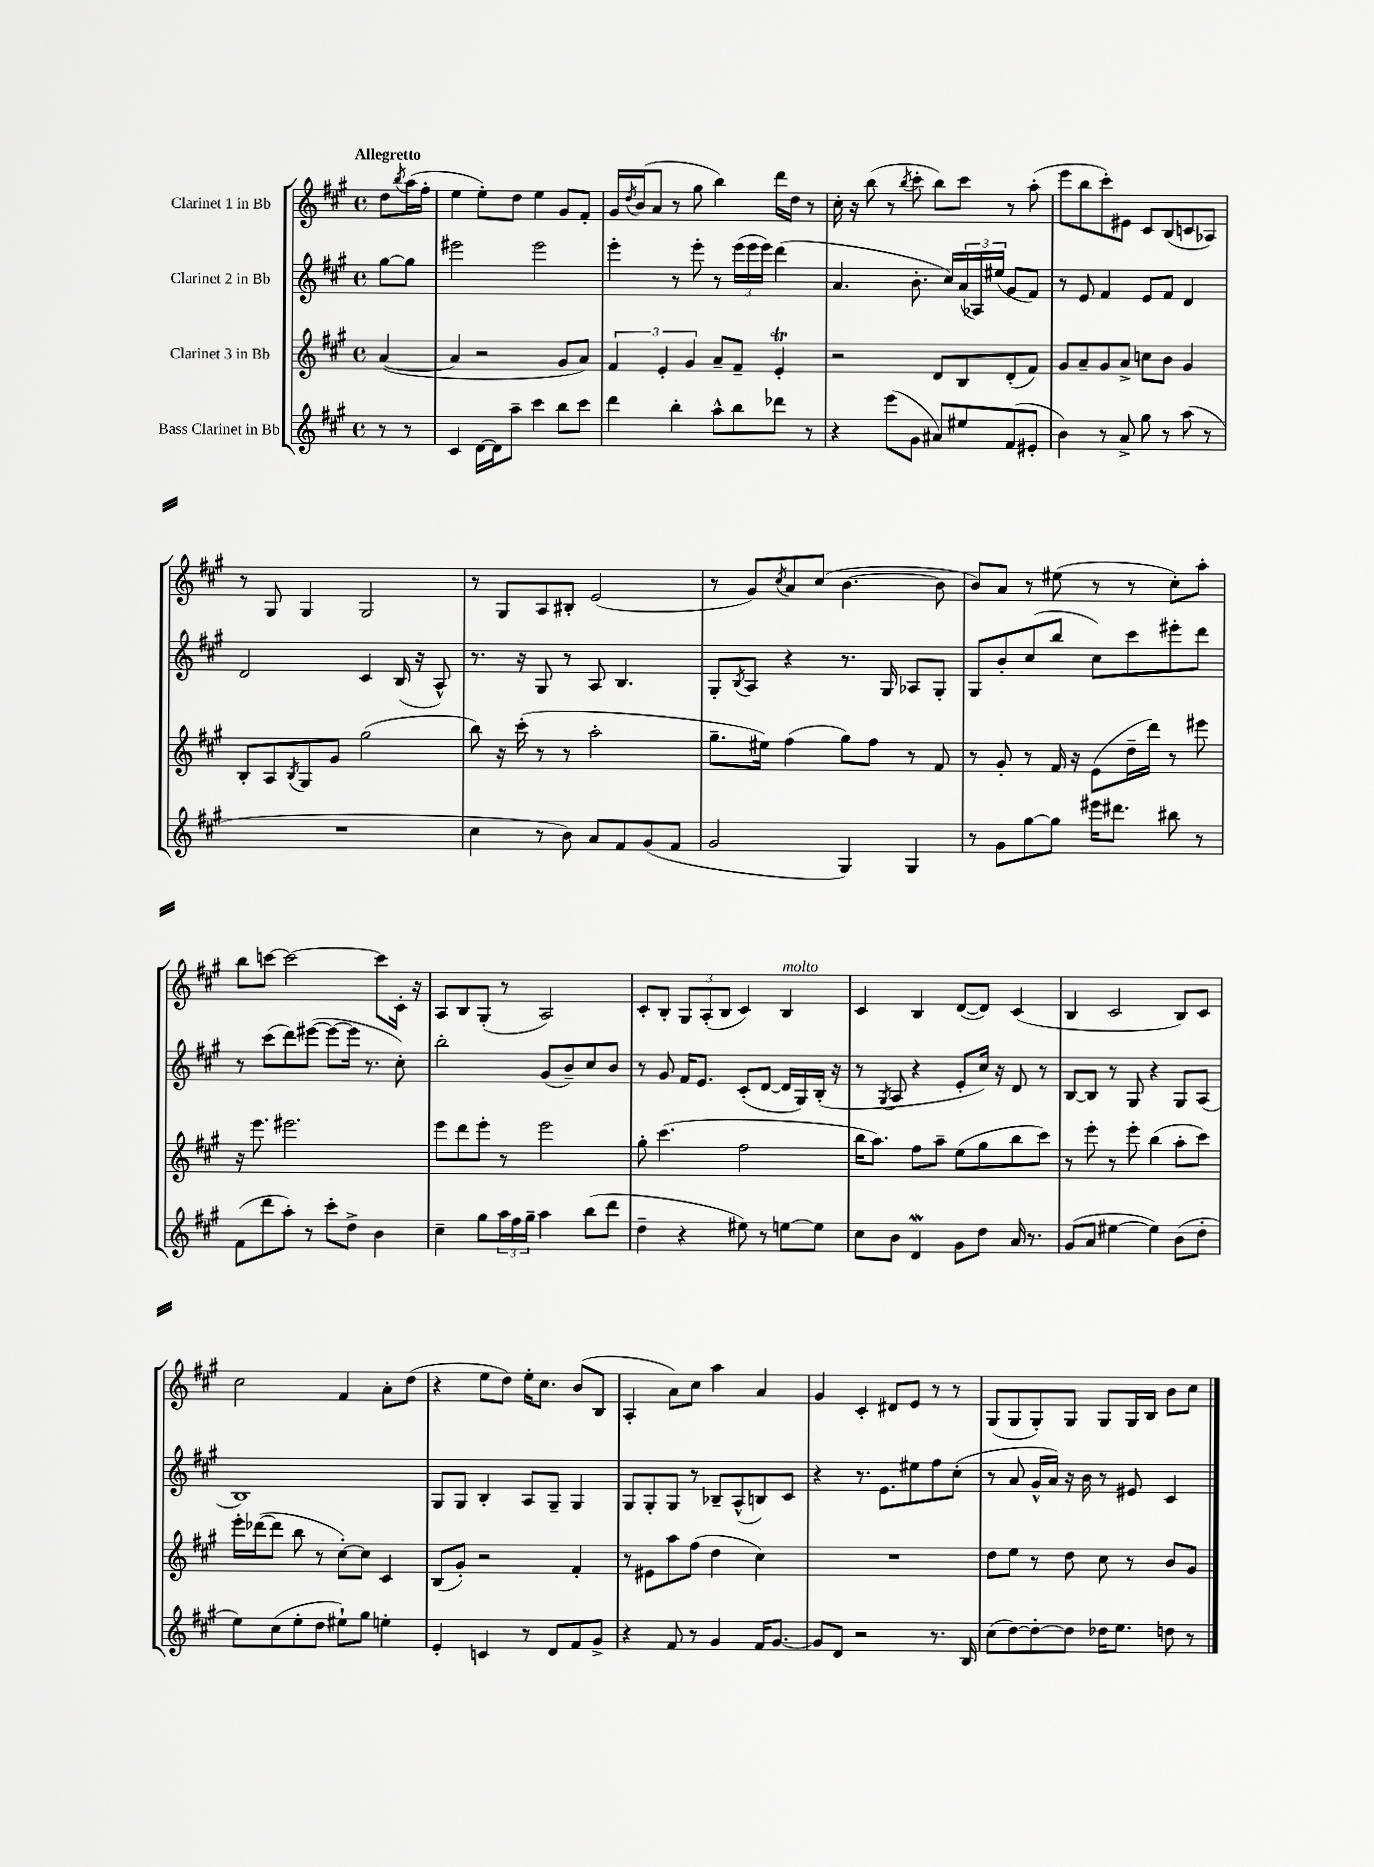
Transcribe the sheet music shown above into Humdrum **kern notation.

**kern	**kern	**kern	**kern
*staff4	*staff3	*staff2	*staff1
*clefG2	*clefG2	*clefG2	*clefG2
*k[f#c#g#]	*k[f#c#g#]	*k[f#c#g#]	*k[f#c#g#]
*M4/4	*M4/4	*M4/4	*M4/4
*met(c)	*met(c)	*met(c)	*met(c)
8r	([4a	[8gg#	8dd
.	.	.	8qbb
8r	.	8gg#]	(16aa
.	.	.	16ff#'
=	=	=	=
4c#	4a]	2eee#	4ee
[16d	2r	.	8ee')
16d]	.	.	.
8aa~	.	.	8dd
4ccc#	.	2eee#	4ee
8bb	8g#	.	8g#
8ccc#	8a)	.	8f#'
=	=	=	=
4ddd	6f#	4eee'	16g#
.	.	.	8qdd
.	.	.	(16b
.	.	.	8a
.	6e'	.	.
4bb'	.	8r	8r
.	6g#	.	.
.	.	8eee'	8gg#
8aa^^	8a~	8r	4bb)
8bb	8f#~	(24eee	.
.	.	24eee	.
.	.	24eee)	.
8ddd-	4e'	(4ddd	16ddd
.	.	.	16dd
8r	.	.	8r
=	=	=	=
4r	2r	4.a	16cc#'
.	.	.	16r
.	.	.	(8bb
(8eee	.	.	8r
.	.	.	8qbb
8g#	.	8.b'	8ccc#'
8a#)	8d	.	8bb)
.	.	16cc#)	.
8ee#	8B	(24a	8ccc#
.	.	24A-)	.
.	.	(24ee#	.
(8f#	(8d'	8g#	8r
8e#'	8f#)	8f#)	(8aa'
=	=	=	=
4b)	8g#	8r	8eee
.	8a~	8e	8bb
8r	8g#	4f#	8ccc#')
8a^	8a^	.	8e#
8gg#	8cc	8e	8c#
8r	8b	8f#	(8B
(8aa	4g#	4d	8c
8r	.	.	8A-)
=	=	=	=
1r	8B'	2d	8r
.	8A	.	8G#
.	8qB	.	.
.	8G#	.	4G#
.	8g#	.	.
.	(2gg#	4c#	2G#
.	.	(16B	.
.	.	16r	.
.	.	8A^^)	.
=	=	=	=
4cc#	8bb)	8.r	8r
.	16r	.	8G#
.	(16ccc#'	16r	.
8r	8r	8G#	8A
8b)	8r	8r	8B#'
8a	2aa'	8A	(2e
8f#	.	4.B	.
(8g#	.	.	.
8f#	.	.	.
=	=	=	=
2g#	8.gg#~	8G#'	8r
.	.	8qB	.
.	.	8A	8g#)
.	16ee#)	.	.
.	.	.	8qcc#
.	(4ff#	4r	8a
.	.	.	(8cc#
4G#)	8gg#)	8.r	[4.b
.	8ff#	.	.
.	.	16G#	.
4G#	8r	8A-	.
.	8f#	8G#'	8b]
=	=	=	=
8r	8r	8G#	8b)
8g#	8g#'	8b'	8a
[8gg#	8r	(8cc#	8r
8gg#]	16f#	8bb	(8ee#
.	16r	.	.
16eee#	(8e	8cc#)	8r
8.ddd#	.	.	.
.	16dd~	8ccc#	8r
.	16ddd)	.	.
8bb#	8r	8eee#'	8cc#')
8r	8eee#	8ddd	8aa'
=	=	=	=
(8f#	16r	8r	8bb
.	8.eee	.	.
8ddd	.	(8ccc#	[8ccc
8aa')	2.eee#	8ddd)	2ccc_
8r	.	([8eee#	.
8ccc#'	.	8eee#_	.
8dd^	.	16eee#]	.
.	.	8.r	.
4b	.	.	8ccc]
.	.	8cc#')	16c#'
.	.	.	16r
=	=	=	=
4cc#~	8eee	2bb'	8A
.	8ddd	.	8B
8gg#	8eee'	.	(8G#'
24aa	8r	.	8r
24ff#	.	.	.
24gg#~	.	.	.
4aa	2eee	(8g#	2A)
.	.	8b~)	.
(8bb	.	8cc#	.
8ddd	.	8b	.
=	=	=	=
4dd~	8gg#'	8r	8c#'
.	(4.ccc#	8g#	8B'
4r	.	16f#	12G#
.	.	8.e	.
.	.	.	(12A'
.	.	.	12B
8ee#)	2ff#	(8c#'	4c#)
8r	.	[8d	.
[8ee	.	16d]	4B
.	.	16G#)	.
8ee]	.	(16B'	.
.	.	16r	.
=	=	=	=
8cc#	16bb	8r	4c#
.	8.aa)	.	.
.	.	8qG#	.
8b	.	8A	.
4d	8ff#	4r	4B
.	8aa~	.	.
8g#	(8ee	8e'	([8d
8dd	8gg#	16cc#)	8d])
.	.	16r	.
16a	8bb	8d	(4c#
8.r	.	.	.
.	8ccc#)	8r	.
=	=	=	=
(8g#	8r	[8B	4B
8a	8eee'	8B]	.
[4ee#	8r	8r	2c#
.	8eee'	8G#	.
4ee#])	(4bb	4r	.
(8b	8aa'	8G#	8B)
8dd'	8ccc#)	(8A	8c#
=	=	=	=
8ee)	16eee'	1B)	2cc#
.	([16ddd-	.	.
(8cc#	8ddd-]	.	.
8ee'	8bb	.	.
8dd	8r	.	.
8ee#`)	[8cc#')	.	4f#
8gg#	8cc#]	.	.
4ee'	4c#	.	8a'
.	.	.	(8dd
=	=	=	=
4e'	(8B	8G#	4r
.	8g#')	8G#	.
4c	2r	4B'	8ee
.	.	.	8dd)
8r	.	8A	16ee'
.	.	.	8.cc#
8d	.	8G#~	.
8f#	4f#'	4G#	(8b
8g#^	.	.	8B
=	=	=	=
4r	8r	8G#	4A'
.	8e#	8G#'	.
8f#	8aa	8G#	8a)
8r	(8ff#	8r	8cc#
4g#	4dd	8B-~	4aa
.	.	(8A^^	.
16f#	4cc#)	8B)	4a
[8.g#	.	.	.
.	.	8c#	.
=	=	=	=
8g#]	1r	4r	4g#
8d	.	.	.
2r	.	8.r	4c#'
.	.	8.e	.
.	.	.	8d#
.	.	8ee#	8e
8.r	.	8ff#	8r
.	.	(8cc#'	8r
16B	.	.	.
=	=	=	=
(8cc#	8dd	8r	(8G#
[8dd)	8ee	8a	8G#
8dd'_	8r	16g#^^	8G#')
.	.	16a)	.
8dd]	8dd	16r	8G#
.	.	16b	.
16dd-	8cc#	8r	8G#
8.ee	.	.	.
.	8r	8e#	16G#
.	.	.	16B
8dd	8b	4c#	8b
8r	8g#	.	8cc#
==	==	==	==
*-	*-	*-	*-
